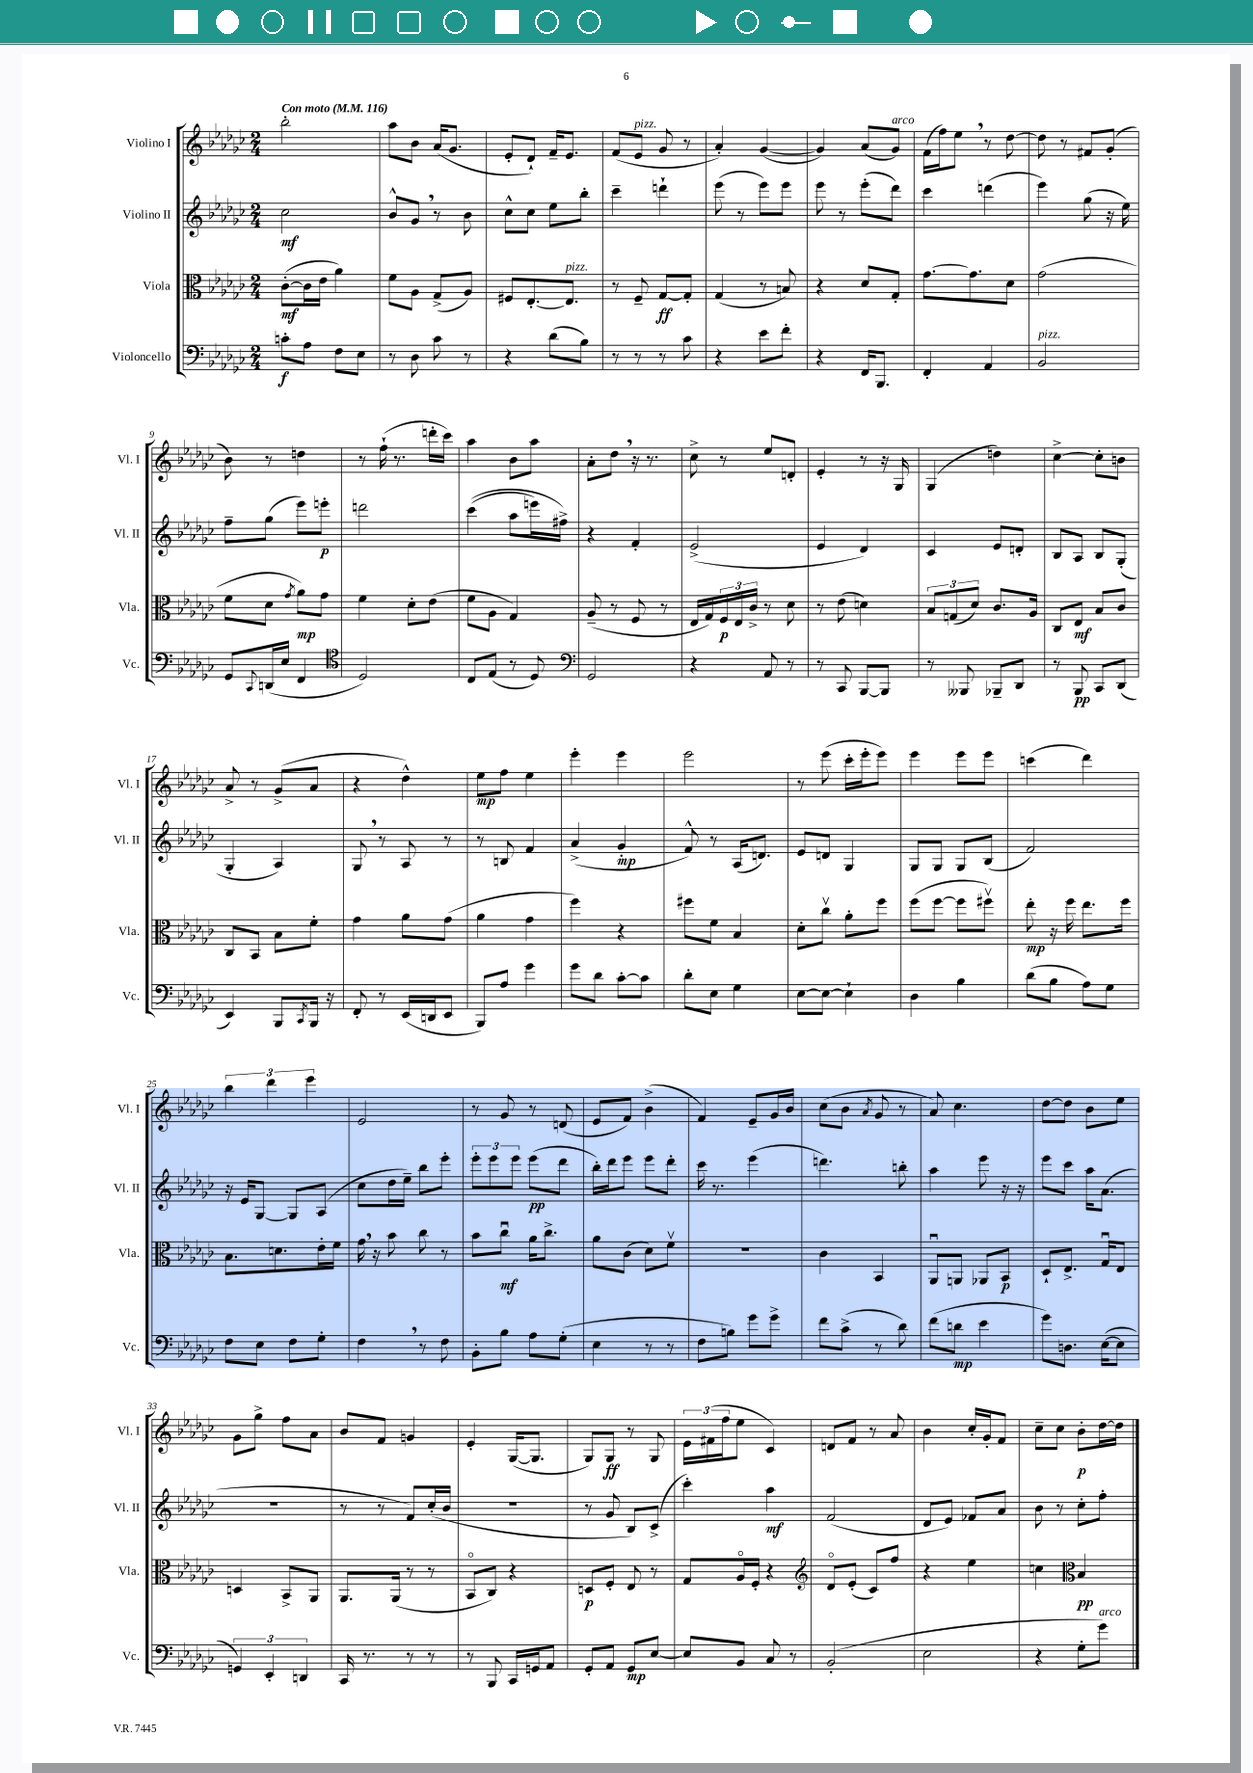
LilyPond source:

<<
\new StaffGroup <<
\new Staff = "s0" \with { instrumentName = "Violino I" shortInstrumentName = "Vl. I" } {
    \clef treble \key ges \major \numericTimeSignature \time 2/4 \tempo "Con moto" 4 = 116
    bes''2-. |
    aes''8 bes'8 aes'16( ges'8. |
    ees'8-. des'8-!) f'16-- ees'8. |
    f'8( ees'8^\markup { \italic "pizz." } ges'8 r8 |
    aes'4-.) ges'4~( |
    ges'4) aes'8( ges'8^\markup { \italic "arco" }) |
    f'16( f''16) ees''8 \breathe r8 des''8~ |
    des''8 r8 fis'8 ges'8-.( |
    bes'8) r8 d''4 |
    r8 f''16-!( r8. d'''16-. ces'''16) |
    aes''4 bes'8 aes''8 |
    aes'8-. des''8 \breathe r16 r8. |
    ces''8-> r8 ees''8 d'8-. |
    ees'4-. r8 r16 ges16 |
    ges4( d''4) |
    ces''4~-> ces''8-. b'8 |
    aes'8-> r8 ges'8->( aes'8 |
    r4 des''4-^) |
    ees''8\mp f''8 ees''4 |
    ees'''4-. ees'''4 |
    ees'''2 |
    r8 ees'''8( ces'''16-. ees'''16-. ees'''8) |
    ees'''4 ees'''8 ees'''8 |
    c'''4( des'''4) |
    \tuplet 3/2 { bes''4 des'''4 ees'''4 } |
    ees'2 |
    r8 ges'8 r8 d'8( |
    ees'8 f'8) bes'4->( |
    f'4) ees'8-- ges'16 bes'16 |
    ces''8( bes'8 \acciaccatura { aes'8 } ges'8 r8 |
    aes'8) ces''4. |
    des''8~ des''8 bes'8 ees''8 |
    ges'8 ges''8-> f''8 aes'8 |
    bes'8 f'8 g'4 |
    ees'4-. ges16~( ges8. |
    ges8) ges8\ff r8 ges8 |
    \tuplet 3/2 { ees'16 fis'16( f''16 } ees''8 ces'4) |
    d'8 f'8 r8 aes'8 |
    bes'4 ces''16-. ges'16-. f'8 |
    ces''8-- ces''8 bes'8-.\p des''16~ des''16 \bar "|." |
}
\new Staff = "s1" \with { instrumentName = "Violino II" shortInstrumentName = "Vl. II" } {
    \clef treble \key ges \major \numericTimeSignature \time 2/4
    ces''2\mf |
    bes'8-^ ges'8 \breathe r8 bes'8 |
    ces''8-^ ces''8 ees''8 bes''8-. |
    ces'''4-- d'''4-! |
    ees'''8( r8 ees'''8) ees'''8 |
    ees'''8 r8 ees'''8-.( des'''8) |
    ces'''4 d'''4( |
    ees'''4) ges''8( r16 ees''16) |
    f''8-- ges''8( ees'''8) e'''8-.\p |
    d'''2 |
    ces'''4(\( aes''8 e'''16) fis''16->\) |
    r4 f'4-. |
    ees'2->( |
    ees'4 des'4) |
    ces'4 ees'8 d'8-. |
    bes8 aes8 bes8 ges8-.( |
    ges4-. aes4) |
    ges8 \breathe r8 aes8 r8 |
    r8 b8 f'4 |
    aes'4->( ges'4-.\mp |
    f'8-^) r8 aes16( d'8.) |
    ees'8 d'8 ges4 |
    ges8 ges8 ges8 bes8( |
    f'2) |
    r16 ees'16 ges8~ ges8 aes8( |
    ces''8 des''16 ees''16--) bes''8 ees'''8-. |
    \tuplet 3/2 { ees'''8-. ees'''8 ees'''8 } ees'''8\pp( des'''8 |
    bes''16-.) des'''16 ees'''8 ees'''8 des'''8-. |
    ces'''16 r8. ees'''4( |
    d'''4.) b''8-. |
    aes''4 ees'''8 r16 r16 |
    ees'''8 ces'''8 aes''16 aes'8.( |
    R2 |
    r8 r8 f'8) ces''16-.( bes'16 |
    r2 |
    r8 ges'8 bes8) ces'8->( |
    ces'''4-.) aes''4\mf |
    f'2( |
    des'8 ees'8) fes'8 aes'8 |
    bes'8 r8 ces''8-. f''8-. \bar "|." |
}
\new Staff = "s2" \with { instrumentName = "Viola" shortInstrumentName = "Vla." } {
    \clef alto \key ges \major \numericTimeSignature \time 2/4
    ces'8~-.\mf( ces'16 ees'16 aes'4) |
    f'8 aes8 ges8->( aes8) |
    fis8 ees8.~-. ees8.^\markup { \italic "pizz." } |
    r8 f8-- ges8~\ff ges8-. |
    ges4( r8 b8) |
    r4 des'8 ges8-. |
    ges'8.~ ges'8. des'8 |
    ges'2( |
    f'8 des'8 \acciaccatura { ges'8 } aes'8\mp) ges'8 |
    f'4 des'8-. ees'8( |
    f'8 aes8 ges4) |
    aes8--( r8 f8 r8 |
    ees16 ges16) \tuplet 3/2 { f16\p ees16 ces'16-> } r8 des'8 |
    r8 ees'8( d'4) |
    \tuplet 3/2 { bes8 g8( des'8) } ces'8. aes16 |
    ces8 ees8\mf bes8 ces'8 |
    ces8 bes,8 bes8 f'8-. |
    ges'4 aes'8 ges'8( |
    aes'4 ges'4 |
    f''4) r4 |
    fis''8 f'8 bes4 |
    des'8-. ces''8\upbow aes'8-. f''8 |
    f''8( f''8~ f''8 fis''8\upbow) |
    ees''8-.\mp r16 f''16 ees''8. f''16 |
    bes8. d'8. ees'16-. f'16 |
    ges'16 \breathe r16 bes'8 ces''8 r8 |
    bes'8 ces''8\downbow\mf aes'16 ces''8.-> |
    aes'8 ces'8( des'8) f'8\upbow |
    r2 |
    ces'4 bes,4 |
    aes,8\downbow a,8 aes,8 bes,8\p |
    des8-! ees8.-> ges16\downbow ees8 |
    d4 bes,8-> aes,8 |
    aes,8. aes,16( r8 r8 |
    bes,8\flageolet ces8) r4 |
    d8\p f8-. ees8 r8 |
    ges8 aes16\flageolet f16-. r4 |
    \clef treble des'8\flageolet ees'8-.( ces'8) f''8 |
    r4 ees''4 |
    c''4 \clef alto bes4\pp \bar "|." |
}
\new Staff = "s3" \with { instrumentName = "Violoncello" shortInstrumentName = "Vc." } {
    \clef bass \key ges \major \numericTimeSignature \time 2/4
    c'8-.\f aes8 f8 ees8 |
    r8 des8 ces'8 r8 |
    r4 des'8( bes8) |
    r8 r8 r8 ces'8 |
    r4 ees'8 f'8-. |
    r4 f,16 bes,,8. |
    f,4-. aes,4 |
    bes,2^\markup { \italic "pizz." } |
    ges,8 \appoggiatura { ces,8 } d,16( ees16 f,4 |
    \clef tenor des2) |
    ces8 ees8( r8 des8) |
    \clef bass ges,2 |
    r4 aes,8 r8 |
    r8 ces,8 bes,,8~ bes,,8 |
    r8 beses,,8 bes,,8-- des,8 |
    r8 bes,,8\pp ces,8 des,8( |
    ees,4) bes,,8 \acciaccatura { ces,8 } bes,,16 r16 |
    f,8-. r8 ees,16( d,16 ees,8 |
    bes,,8) aes8 ges'4 |
    ges'8 des'8 ces'8~-. ces'8 |
    des'8-. ees8 ges4 |
    ees8~ ees8~ ees4-! |
    des4 bes4 |
    des'8( bes8 aes8) ges8 |
    f8 ees8 f8 ges8-. |
    f4 \breathe r8 f8 |
    bes,8-. bes8 aes8 ges8-.( |
    ees4 r8 r8 |
    f8 b8) ges'8 ges'8-> |
    f'8 ces'8->( r8 des'8) |
    f'8( d'8\mp ees'4 |
    ges'8) d8. ees16~( ees8 |
    \tuplet 3/2 { g,4) ees,4-. d,4 } |
    ces,16 r8. r8 r8 |
    r8 bes,,8 ces,16 g,16 aes,8 |
    ges,8-. aes,8 ges,8\mp ees8~ |
    ees8 bes,8 ces8 r8 |
    bes,2-.( |
    ees2 |
    r4 ges8-. ges'8^\markup { \italic "arco" }) \bar "|." |
}
>>
>>
